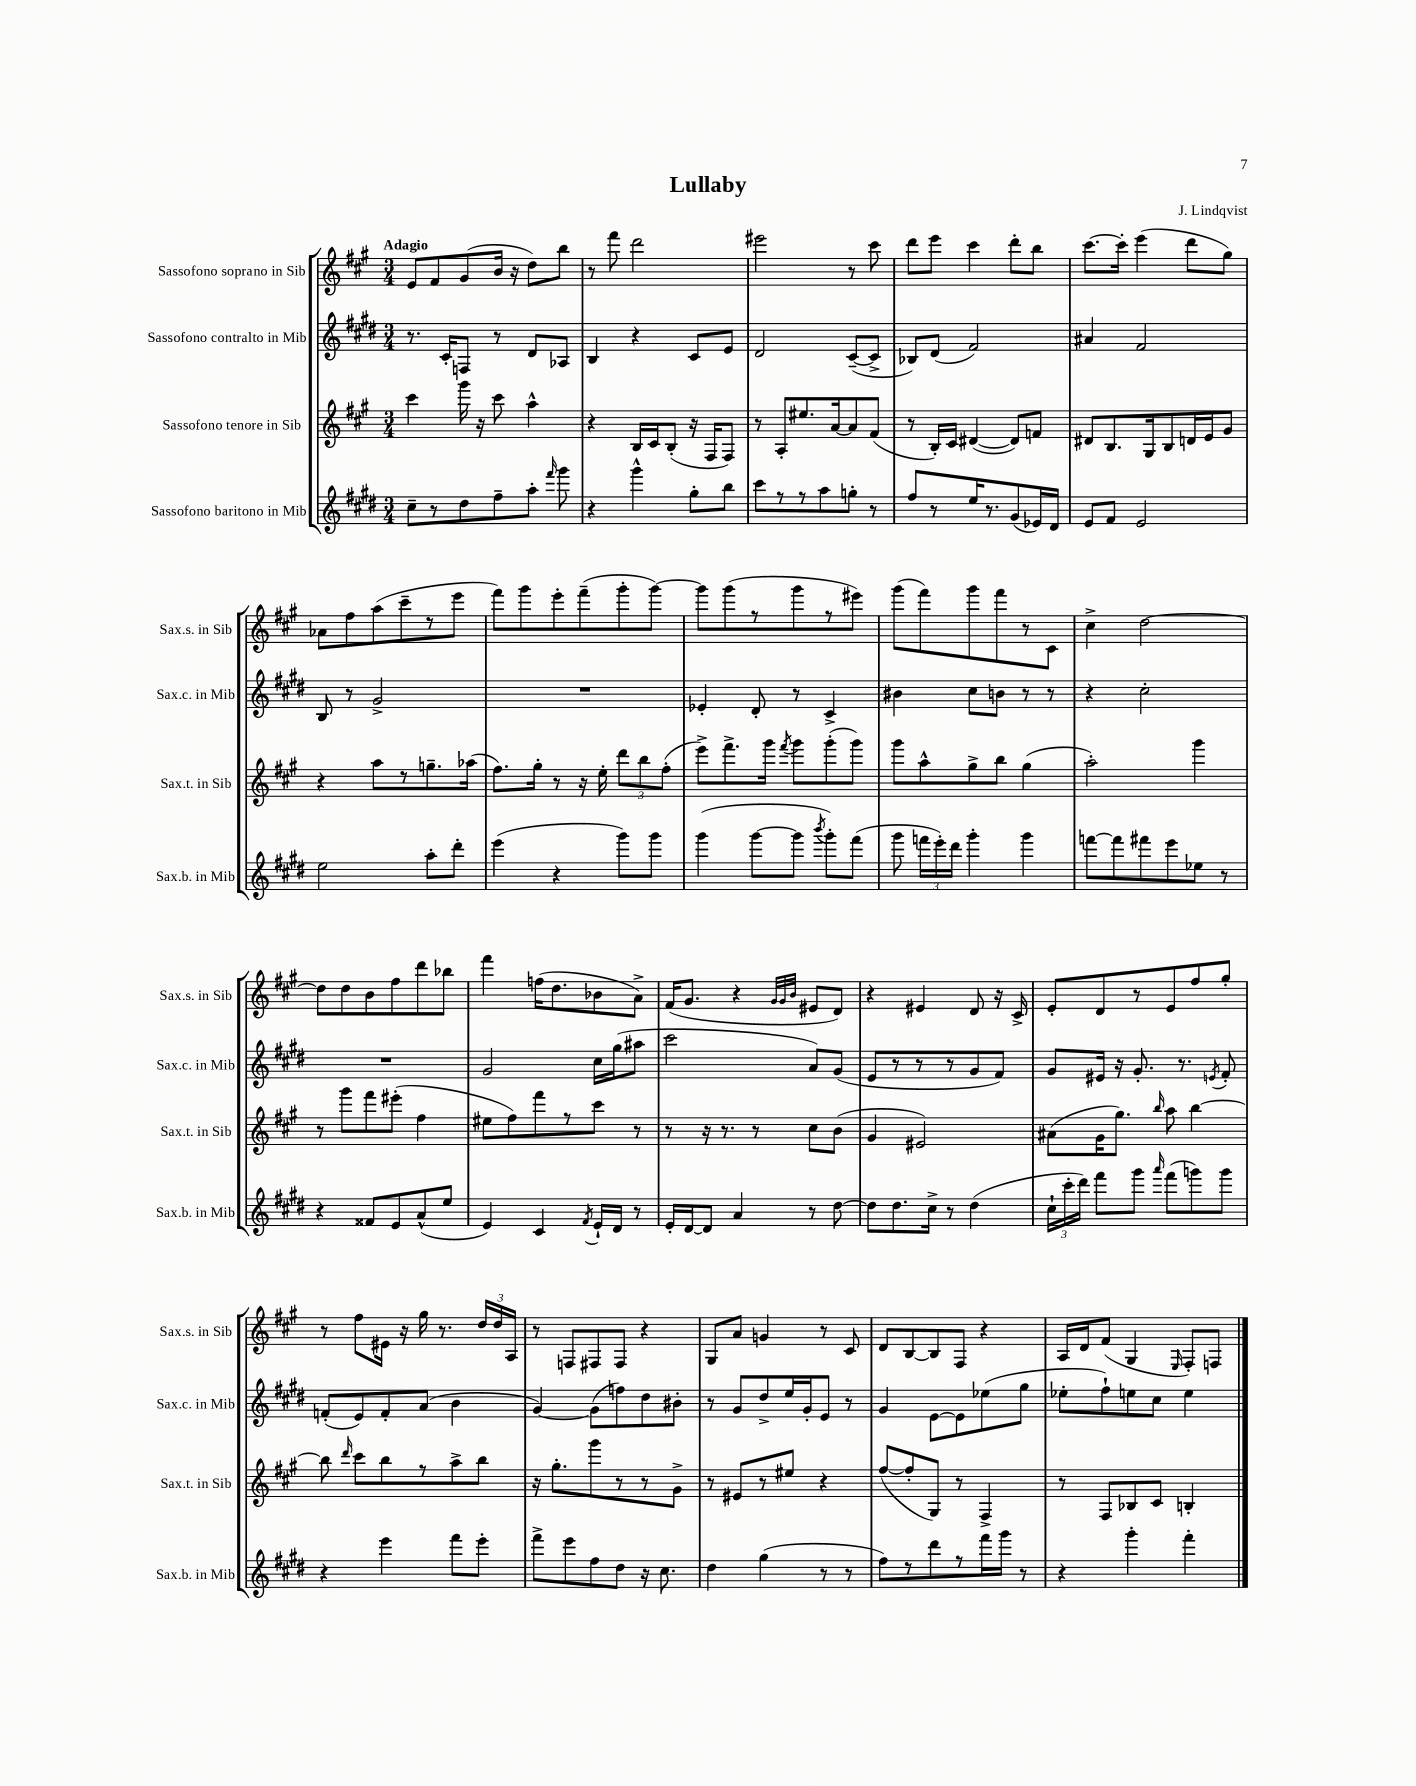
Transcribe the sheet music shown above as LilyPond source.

\header { title = "Lullaby" composer = "J. Lindqvist" }
<<
\new StaffGroup <<
\new Staff = "s0" \with { instrumentName = "Sassofono soprano in Sib" shortInstrumentName = "Sax.s. in Sib" } {
    \clef treble \key a \major \numericTimeSignature \time 3/4 \tempo "Adagio"
    \autoBeamOff e'8[ fis'8 gis'8( b'16] r16 d''8[) b''8] |
    r8 fis'''8 d'''2 |
    eis'''2 r8 cis'''8 |
    d'''8[ e'''8] cis'''4 d'''8[-. b''8] |
    cis'''8.[~ cis'''16]-. e'''4( d'''8[ gis''8]) |
    aes'8[ fis''8 a''8( cis'''8-- r8 e'''8] |
    fis'''8[) gis'''8 e'''8-. fis'''8--( gis'''8-. gis'''8]~) |
    gis'''8[ gis'''8( r8 gis'''8 r8 eis'''8]) |
    gis'''8[( fis'''8) gis'''8 fis'''8 r8 cis'8] |
    cis''4-> d''2~ |
    d''8[ d''8 b'8 fis''8 d'''8 bes''8] |
    fis'''4 f''16[( d''8. bes'8 a'8]->) |
    fis'16[( gis'8.] r4 \grace { gis'32[ gis'32 b'32] } eis'8[ d'8]) |
    r4 eis'4 d'8 r16 cis'16-> |
    e'8[-. d'8 r8 e'8 fis''8 gis''8]-. |
    r8 fis''8[ eis'16] r16 gis''16 r8. \tuplet 3/2 { d''16[ d''16 a16] } |
    r8 f8[ fis8 fis8] r4 |
    gis8[ a'8] g'4 r8 cis'8 |
    d'8[ b8~ b8 fis8] r4 |
    a16[ d'16 fis'8]( gis4 \grace { e16 } fis8[-.) f8] \bar "|." |
}
\new Staff = "s1" \with { instrumentName = "Sassofono contralto in Mib" shortInstrumentName = "Sax.c. in Mib" } {
    \clef treble \key e \major \numericTimeSignature \time 3/4
    \autoBeamOff r8. cis'16[-. f8] r8 dis'8[ aes8] |
    b4 r4 cis'8[ e'8] |
    dis'2 cis'8[~--( cis'8]-> |
    bes8[) dis'8]( fis'2) |
    ais'4 fis'2 |
    b8 r8 gis'2-> |
    R2. |
    ees'4-. dis'8-. r8 cis'4-> |
    bis'4 cis''8[ b'8] r8 r8 |
    r4 cis''2-. |
    R2. |
    gis'2 cis''16[ gis''16( ais''8] |
    cis'''2 a'8[) gis'8]( |
    e'8[ r8 r8 r8 gis'8 fis'8]) |
    gis'8[ eis'16] r16 gis'8.-. r8. \acciaccatura { e'8 } fis'8-. |
    f'8[-.( e'8) f'8-. a'8]( b'4 |
    gis'4~) gis'8[( f''8) dis''8 bis'8]-. |
    r8 gis'8[ dis''8-> e''16 gis'16-. e'8] r8 |
    gis'4 e'8[~ e'8 ees''8( gis''8] |
    ees''8[-. fis''8-!) e''8 cis''8] e''4 \bar "|." |
}
\new Staff = "s2" \with { instrumentName = "Sassofono tenore in Sib" shortInstrumentName = "Sax.t. in Sib" } {
    \clef treble \key a \major \numericTimeSignature \time 3/4
    \autoBeamOff cis'''4 gis'''16 r16 cis'''8 a''4-^ |
    r4 b16[ cis'16 b8]-.( r16 fis16[ fis8]) |
    r8 a8[-. eis''8. a'16~ a'8 fis'8]( |
    r8 b16[-.) cis'16] dis'4~( dis'8[) f'8] |
    dis'8[ b8. gis16 b8 d'16 e'16 gis'8] |
    r4 a''8[ r8 g''8.-- aes''16]( |
    fis''8.[) gis''16]-. r8 r16 e''16-. \tuplet 3/2 { d'''8[ b''8 fis''8]-.( } |
    e'''8[->) fis'''8.-> gis'''16] \acciaccatura { fis'''8 } gis'''8[ gis'''8-.( gis'''8]) |
    gis'''8[ a''8-^ gis''8-> b''8] gis''4( |
    a''2-.) gis'''4 |
    r8 gis'''8[ fis'''8 eis'''8]-.( fis''4 |
    eis''8[ fis''8) fis'''8 r8 cis'''8] r8 |
    r8 r16 r8. r8 cis''8[ b'8]( |
    gis'4 eis'2) |
    ais'8[( gis'16 gis''8.]) \grace { b''16 } a''8 b''4~ |
    b''8 \grace { d'''16 } cis'''8[ b''8 r8 a''8-> b''8] |
    r16 gis''8.[-. gis'''8 r8 r8 gis'8]-> |
    r8 eis'8[ r8 eis''8] r4 |
    fis''8[~( fis''8-. gis8]) r8 fis4-> |
    r8 fis8[ bes8 cis'8] b4-. \bar "|." |
}
\new Staff = "s3" \with { instrumentName = "Sassofono baritono in Mib" shortInstrumentName = "Sax.b. in Mib" } {
    \clef treble \key e \major \numericTimeSignature \time 3/4
    \autoBeamOff cis''8[-- r8 dis''8 fis''8-- a''8]-. \grace { fis'''16 } gis'''8 |
    r4 gis'''4-^ gis''8[-. b''8] |
    cis'''8[ r8 r8 a''8 g''8]-. r8 |
    fis''8[ r8 e''16 r8. gis'8( ees'16) dis'16] |
    e'8[ fis'8] e'2 |
    e''2 a''8[-. dis'''8]-. |
    e'''4( r4 gis'''8[) gis'''8] |
    gis'''4( gis'''8[~ gis'''8] \acciaccatura { b'''8 } gis'''8[-.) fis'''8]( |
    gis'''8 \tuplet 3/2 { f'''16[ e'''16-.) dis'''16] } gis'''4-. gis'''4 |
    f'''8[~ f'''8 fis'''8 e'''8 ees''8] r8 |
    r4 fisis'8[ e'8 a'8-^( e''8] |
    e'4) cis'4 \acciaccatura { fis'8 } e'16[-! dis'16] r8 |
    e'16[-. dis'16~ dis'8] a'4 r8 dis''8~ |
    dis''8[ dis''8. cis''16]-> r8 dis''4( |
    \tuplet 3/2 { cis''16[-! cis'''16-. dis'''16]) } fis'''8[ gis'''8] \grace { a'''16 } fis'''8[( g'''8) g'''8] |
    r4 e'''4 fis'''8[ e'''8]-. |
    fis'''8[-> e'''8 fis''8 dis''8] r16 cis''8. |
    dis''4 gis''4( r8 r8 |
    fis''8[) r8 dis'''8 r8 fis'''16 gis'''16] r8 |
    r4 gis'''4-. fis'''4-. \bar "|." |
}
>>
>>
\layout { \context { \Score \remove "Bar_number_engraver" } }
